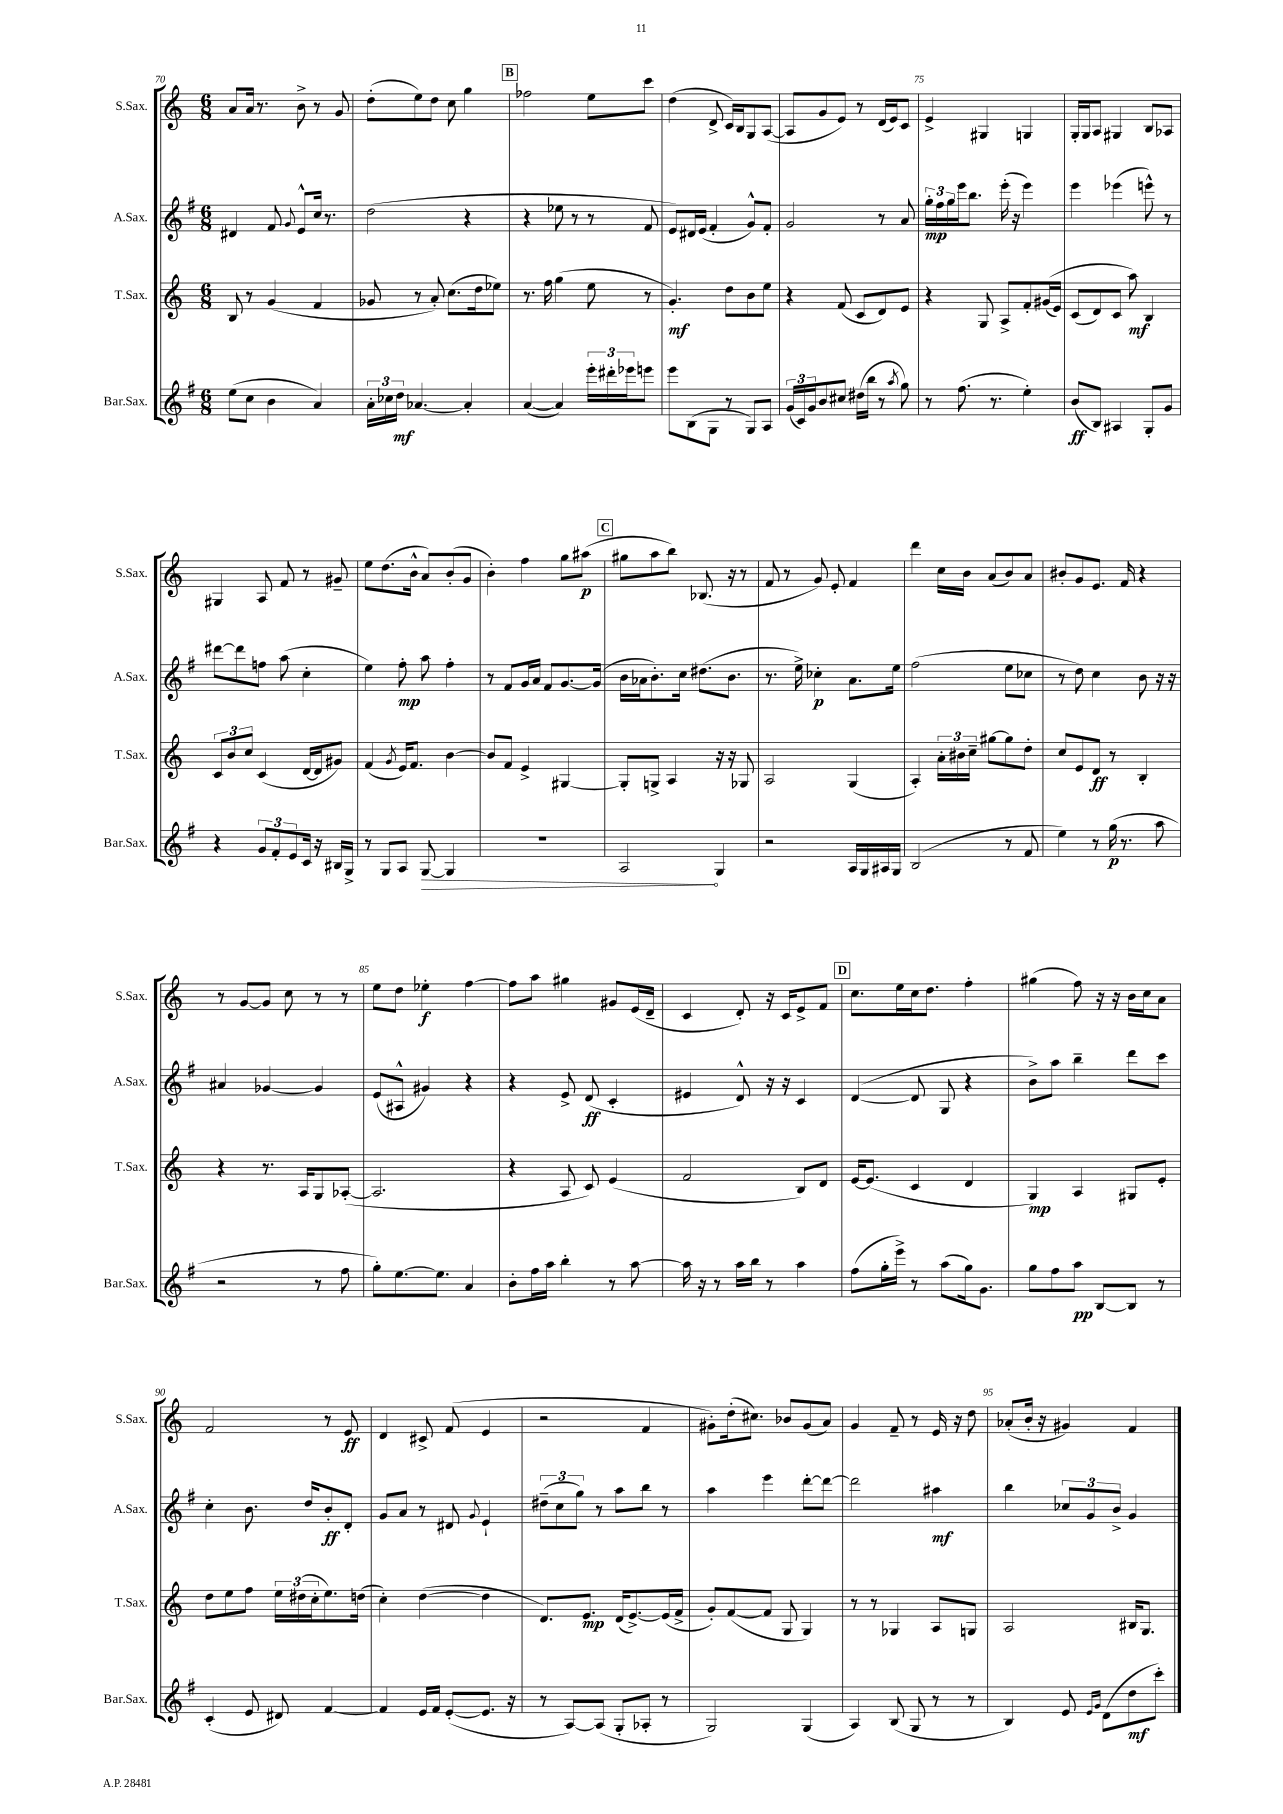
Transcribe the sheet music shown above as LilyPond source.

<<
\new StaffGroup <<
\new Staff = "s0" \with { instrumentName = "S.Sax." shortInstrumentName = "S.Sax." } {
    \clef treble \key c \major \numericTimeSignature \time 6/8
    a'8 a'16 r8. b'8-> r8 g'8 |
    d''8-.( e''8) d''8 c''8 g''4 |
    \mark \markup { \box "B" } fes''2 e''8 c'''8 |
    d''4( d'8-> c'16) b16 g8 a8~( |
    a8 g'8 e'8) r8 d'16( e'16) c'8 |
    e'4-> gis4 g4 |
    g16-. g16 a8 gis4 b8 aes8 |
    gis4 a8 f'8 r8 gis'8-- |
    e''8 d''8.( b'16-^ a'8) b'8-.( g'8 |
    b'4-.) f''4 g''8 ais''8\p( |
    \mark \markup { \box "C" } gis''8 a''8 b''8) bes8.( r16 r8 |
    f'8 r8 g'8) e'8-. f'4 |
    d'''4 c''16 b'16 a'8( b'8) a'8 |
    bis'8-. g'8 e'8. f'16 r4 |
    r8 g'8~ g'8 c''8 r8 r8 |
    e''8 d''8 ees''4-.\f f''4~ |
    f''8 a''8 gis''4 gis'8 e'16( d'16-- |
    c'4 d'8-.) r16 c'16 e'8-> f'8 |
    \mark \markup { \box "D" } c''8. e''16 c''16 d''8. f''4-. |
    gis''4( f''8) r16 r16 b'16 c''16 a'8 |
    f'2 r8 e'8\ff |
    d'4 cis'8-> f'8( e'4 |
    r2 f'4 |
    gis'8-.) d''16-.( cis''8.) bes'8 gis'8( a'8) |
    g'4 f'8-- r8 e'16 r16 d''8 |
    aes'8-.( b'16-. r16 gis'4) f'4 \bar "|." |
}
\new Staff = "s1" \with { instrumentName = "A.Sax." shortInstrumentName = "A.Sax." } {
    \clef treble \key g \major \numericTimeSignature \time 6/8
    dis'4 fis'8 \appoggiatura { g'8 } e'8-^ c''16 r8. |
    d''2( r4 |
    \mark \markup { \box "B" } r4 ees''8 r8 r8 fis'8 |
    e'8) dis'16 e'16( fis'4-. g'8-^) fis'8-. |
    g'2 r8 a'8 |
    \tuplet 3/2 { g''16-.\mp fis''16 g''16 } e'''16 b''8. e'''16-.( r16 e'''4) |
    e'''4 ees'''4( e'''8-^) r8 |
    dis'''8~ dis'''8 f''8 a''8( c''4-. |
    e''4) fis''8-.\mp a''8 fis''4-. |
    r8 fis'8 g'16 a'16 fis'8 g'8.~ g'16( |
    \mark \markup { \box "C" } b'16 aes'16 b'8.-.) c''16 dis''8.( b'8. |
    r8. e''16->) ces''4-.\p a'8. e''16 |
    fis''2( e''8 ces''8 |
    r8 d''8) c''4 b'8 r16 r16 |
    ais'4 ges'4~ ges'4 |
    e'8( ais8-^ gis'4) r4 |
    r4 e'8-> d'8\ff( c'4-. |
    eis'4 d'8-^) r16 r16 c'4 |
    \mark \markup { \box "D" } d'4~( d'8 g8 r4 |
    b'8->) a''8 b''4-- d'''8 c'''8 |
    c''4-. b'8. d''16 b'8-.\ff d'8-. |
    g'8 a'8 r8 dis'8 \appoggiatura { g'8 } e'4-! |
    \tuplet 3/2 { dis''8--( c''8 g''8) } r8 a''8 b''8 r8 |
    a''4 e'''4 d'''8~-. d'''8~ |
    d'''2 ais''4\mf |
    b''4 \tuplet 3/2 { ces''8 g'8 b'8-> } g'4 \bar "|." |
}
\new Staff = "s2" \with { instrumentName = "T.Sax." shortInstrumentName = "T.Sax." } {
    \clef treble \key c \major \numericTimeSignature \time 6/8
    b8 r8 g'4( f'4 |
    ges'8 r8 a'8-.) c''8.( d''16 ees''8) |
    \mark \markup { \box "B" } r8. f''16 g''4( e''8 r8 |
    g'4.-.\mf) d''8 b'8 e''8 |
    r4 f'8( c'8 d'8) e'8 |
    r4 g8 a8-> f'8-. gis'16(\( e'16) |
    c'8( d'8) c'8 a''8\mf\) b4 |
    \tuplet 3/2 { c'8 b'8 c''8 } c'4( d'16~ d'16 gis'8) |
    f'4( \acciaccatura { g'8 } e'16) f'8. b'4~ |
    b'8 f'8 e'4-> gis4~ |
    \mark \markup { \box "C" } gis8-. g8-> a4 r16 r16 ges8 |
    a2 g4( |
    a4-.) \tuplet 3/2 { a'16-. bis'16 c''16-- } gis''8~ gis''8 d''8-. |
    c''8 e'8 d'8\ff r8 b4-. |
    r4 r8. a16 g8 aes8~-.( |
    aes2. |
    r4 a8 c'8) e'4( |
    f'2 b8) d'8 |
    \mark \markup { \box "D" } e'16~ e'8.( c'4 d'4 |
    g4\mp) a4 gis8 e'8-. |
    d''8 e''8 f''8 \tuplet 3/2 { e''16 dis''16( c''16-. } e''8.) d''16( |
    c''4-.) d''4~( d''4 |
    d'8.) e'8.\mp d'16( e'8.~->) e'16( f'16-> |
    g'8-.) f'8~( f'8 g8 g4) |
    r8 r8 ges4 a8 g8 |
    a2 bis16 g8. \bar "|." |
}
\new Staff = "s3" \with { instrumentName = "Bar.Sax." shortInstrumentName = "Bar.Sax." } {
    \clef treble \key g \major \numericTimeSignature \time 6/8
    e''8( c''8 b'4 a'4) |
    \tuplet 3/2 { a'16-. ces''16 d''16\mf } aes'4.~ aes'4-. |
    \mark \markup { \box "B" } a'4~( a'4) \tuplet 3/2 { e'''16-. dis'''16-. ees'''16 } e'''8 |
    e'''8 b8( g8 r8 g8) a8 |
    \tuplet 3/2 { g'16( c'16) g'16 } b'8 cis''8 dis''16( b''16 r8 \acciaccatura { a''8 } g''8) |
    r8 fis''8.( r8. e''4-.) |
    b'8\ff( b8) ais4 g8-. g'8 |
    r4 \tuplet 3/2 { g'8 fis'8-. e'8 } c'16 r16 bis16 g16-> |
    r8 g8 a8 \once \override Hairpin.circled-tip = ##t g8~\> g4 |
    R2. |
    \mark \markup { \box "C" } a2\! g4 |
    r2 a16 g16 ais16 g16 |
    b2( r8 fis'8 |
    e''4) r8 g''16\p( r8. a''8 |
    r2 r8 fis''8 |
    g''8-.) e''8.~ e''8. a'4 |
    b'8-. fis''16 a''16 b''4-. r8 a''8~ |
    a''16 r16 r8 a''16 b''16 r8 a''4 |
    \mark \markup { \box "D" } fis''8( g''16-. e'''16->) r8 a''8( g''16) g'8. |
    g''8 fis''8 a''8\pp b8~ b8 r8 |
    c'4-.( e'8 dis'8) fis'4~ |
    fis'4 e'16 fis'16 e'8~-.( e'8. r16 |
    r8 a8~) a8( g8-. aes8-. r8 |
    g2) g4( |
    a4) b8( g8 r8 r8 |
    b4) e'8 \grace { e'16 g'16 } d'8( d''8\mf c'''8-.) \bar "|." |
}
>>
>>
\layout { \context { \Score currentBarNumber = #70 \override BarNumber.break-visibility = ##(#f #t #t) barNumberVisibility = #(every-nth-bar-number-visible 5) } }
